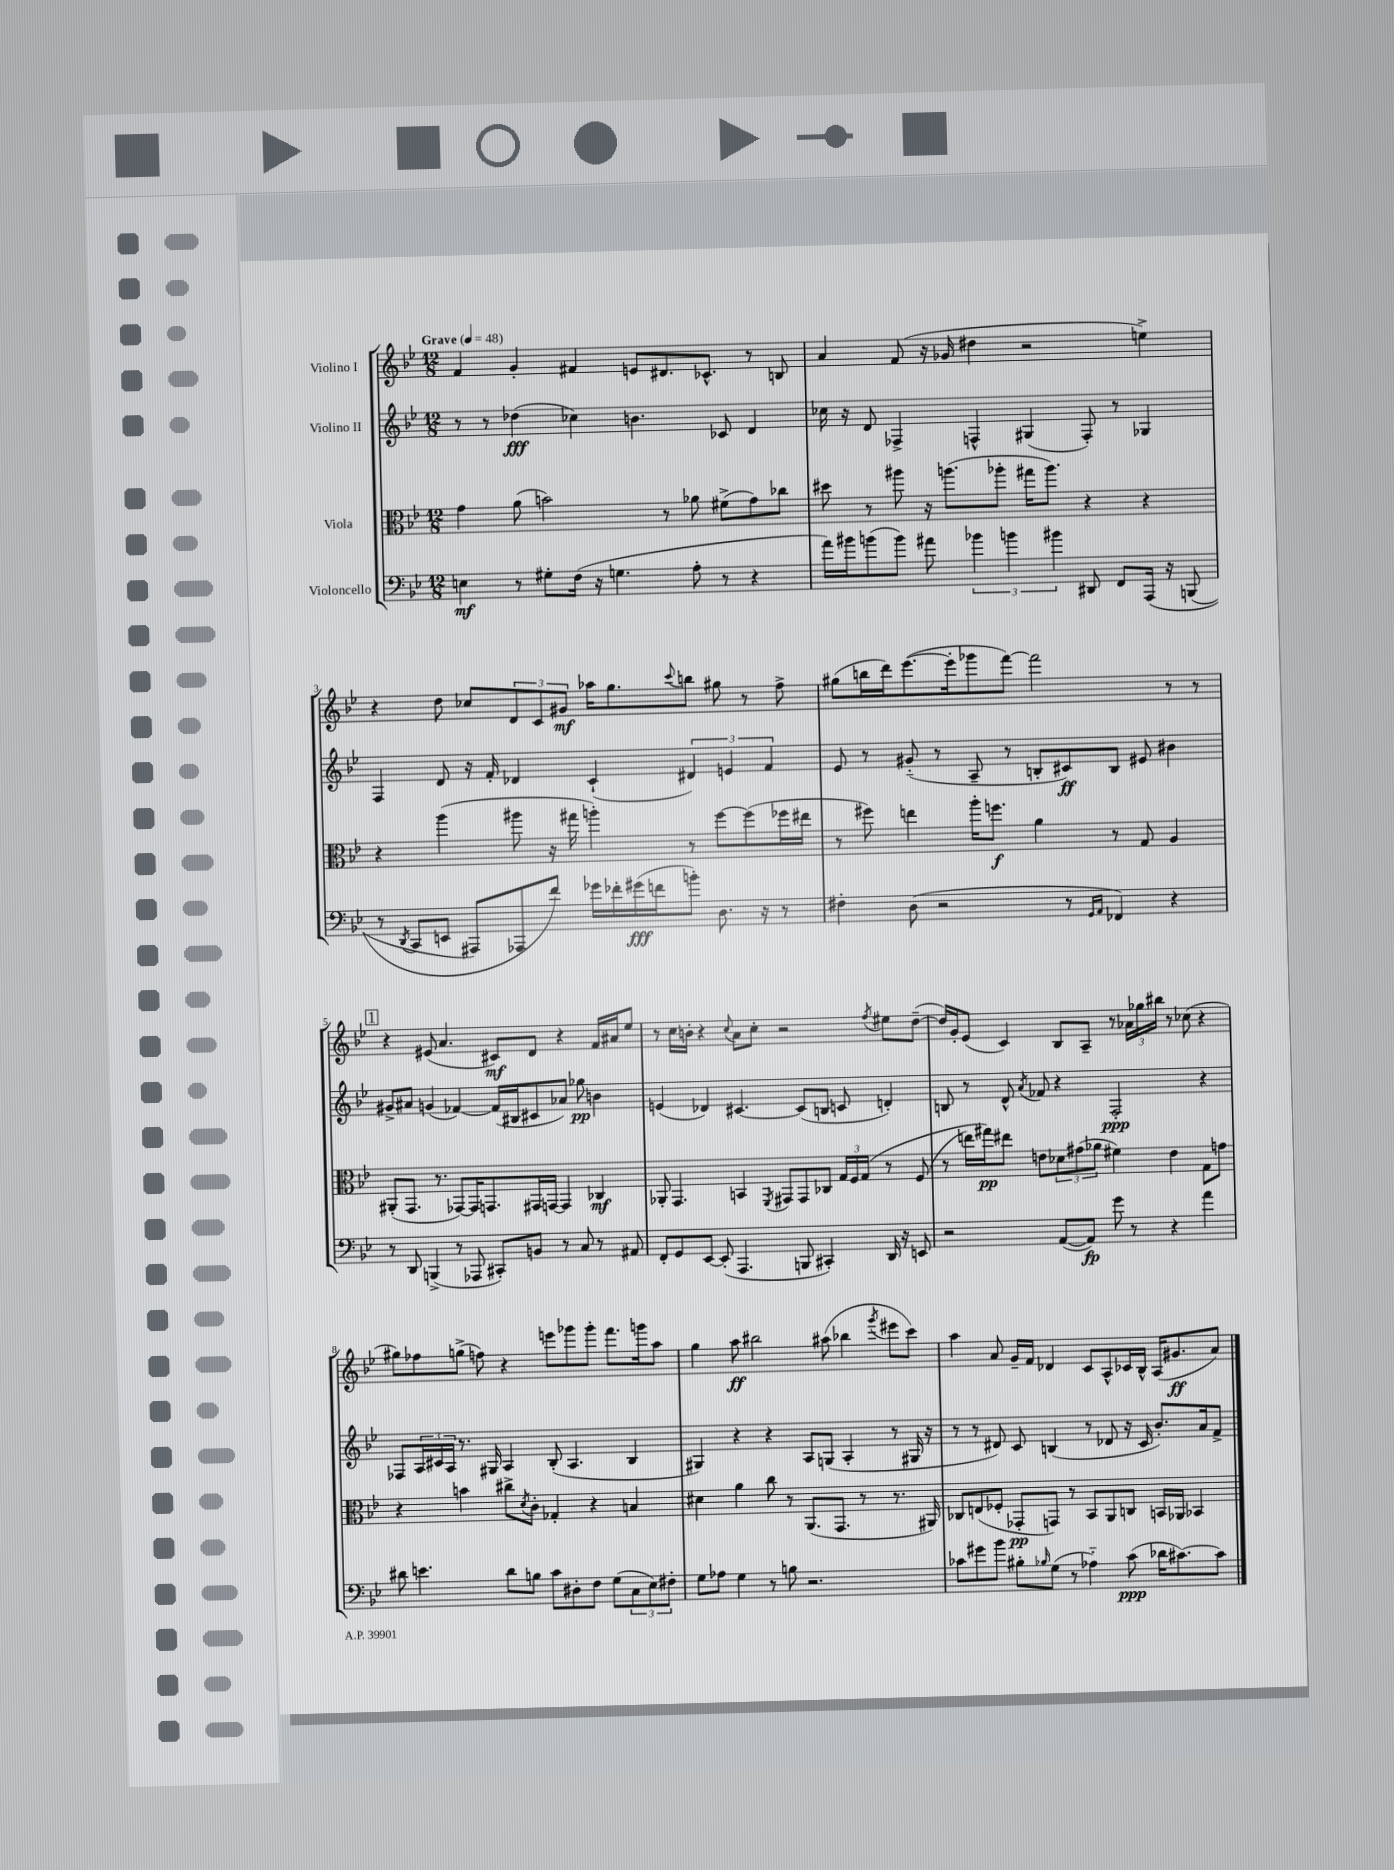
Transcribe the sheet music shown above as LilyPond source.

<<
\new StaffGroup <<
\new Staff = "s0" \with { instrumentName = "Violino I" } {
    \clef treble \key bes \major \numericTimeSignature \time 12/8 \tempo "Grave" 4 = 48
    f'4 g'4-. fis'4 e'8 dis'8. ces'8.-^ r8 b8 |
    a'4 f'8( r16 ges'16 dis''4 r2 e''4->) |
    r4 d''8 ces''8 \tuplet 3/2 { d'8 c'8 gis'8\mf } aes''16 g''8. \appoggiatura { c'''8 } b''8 gis''8 r8 f''8-> |
    gis''8( b''16 d'''16) ees'''8.~( ees'''16-. ges'''8 f'''8~) f'''2 r8 r8 |
    \mark \markup { \box "1" } r4 eis'8( a'4. cis'8\mf) d'8 r4 f'16 ais'16 ees''8 |
    r8 c''16 b'16-. r4 \appoggiatura { c''8 } a'8 c''8-. r2 \acciaccatura { f''8 } eis''8 d''8~--( |
    d''16) g'16-. ees'8( c'4) bes8 a8-- r8 \tuplet 3/2 { aes'16 ges''16 bis''16 } r8 ces''8( r4 |
    gis''8) fes''8 g''8->( f''8) r4 e'''8 ges'''8 ges'''8-. f'''8. g'''16 a''8 |
    g''4 a''8\ff bis''2 ais''8( bes''4 \acciaccatura { g'''8 } eis'''8 c'''8) |
    a''4 a'8 g'16-- f'16 des'4 c'8 a8-^ ces'16 bes16-^ a16( gis'8.\ff a'8) \bar "|." |
}
\new Staff = "s1" \with { instrumentName = "Violino II" } {
    \clef treble \key bes \major \numericTimeSignature \time 12/8
    r8 r8 des''4\fff( ces''4) b'4. ces'8 d'4 |
    ces''16 r16 d'8 fes4-> f4-^ gis4( f8-.) r8 ges4 |
    f4 d'8 r16 f'16-. des'4 c'4-!( \tuplet 3/2 { dis'4) e'4 f'4 } |
    ees'8 r8 gis'8-_( r8 a8-- r8 b8-. cis'8\ff) b8 eis'8 bis'4 |
    \mark \markup { \box "1" } gis'8-> ais'8 g'4( fes'4~) fes'16( bis16 cis'8 aes'8) ges''8\pp b'4 |
    e'4( des'4) cis'4.~ cis'8( b8 c'8 d'4-.) |
    b8 r8 d'8-^ \acciaccatura { a'8 } fes'8 r4 f2-.\ppp r4 |
    fes8 \tuplet 3/2 { a16 cis'16 a16 } r8. gis16 a4 bes8-.( a4. bes4 |
    gis4) r4 r4 a8 g8( a4-. r8 gis16 r16 |
    r8 r8 dis'8) c'8 b4( r8 des'8 r16 c'16 bes'8.-.) a'16 f'8-> \bar "|." |
}
\new Staff = "s2" \with { instrumentName = "Viola" } {
    \clef alto \key bes \major \numericTimeSignature \time 12/8
    g'4 a'8( b'2) r8 aes'8 fis'8->( g'8) ces''8 |
    dis''8 r8 ais''8 r16 a''8.( aes''8-. gis''16 aes''8.) r4 r4 |
    r4 a''4( ais''8 r16 gis''16 a''4-.) r8 f''8~ f''8( fes''16 eis''16 |
    r8 fis''8) e''4 a''16-. f''8.\f a'4 r8 g8 a4 |
    \mark \markup { \box "1" } ais,8-.( g,8. r8. ges,8~) ges,16 g,8. gis,16 g,16~ g,4 ces4\mf |
    aes,8-. g,4. b,4 \acciaccatura { f,8 } gis,8 gis,8 ces8 \tuplet 3/2 { g16 f16 g16\( } r8 f8( |
    r8 e''16) gis''16\pp\) eis''8 e'8 \tuplet 3/2 { des'8 gis'8( aes'8 } fis'4) e'4 g8 g'8 |
    r4 b'4 cis''8-> \acciaccatura { d'8 } c'8-. ges4-. r4 b4 |
    dis'4 a'4 c''8 r8 a,8.( g,8. r8 r8. ais,16) |
    ces8 e8( fes8-. ges,8-.\pp g,8) r8 bes,8 a,8 c8 b,16 aes,16 bes,4 \bar "|." |
}
\new Staff = "s3" \with { instrumentName = "Violoncello" } {
    \clef bass \key bes \major \numericTimeSignature \time 12/8
    e4\mf r8 gis8-. f16( r16 g4. a8-. r8 r4 |
    a'16) bis'16 b'8( b'8) ais'8 \tuplet 3/2 { bes'4 b'4 bis'4 } dis,8 f,8 a,,16\( r16 b,,8( |
    r8 \acciaccatura { d,8 } c,8 e,8 ais,,8) aes,,8 f'8\) ges'16 fes'16-. gis'16\fff( f'16 b'8-.) d8. r16 r8 |
    fis4-. d8( r2 r8 \grace { g,16 a,16 } fes,4) r4 |
    \mark \markup { \box "1" } r8 d,8 b,,4->( r8 aes,,8 cis,8-.) b,8 r8 c8 r8 ais,8 |
    f,8-. g,8 ees,8~ ees,8-.( a,,4. b,,8 cis,4-.) d,16 r16 e,8 |
    r2 a,8~( a,8\fp) g'8 r8 r4 a'4 |
    dis'8 e'4. dis'8 b8 c'8 dis8-. f8 g8( \tuplet 3/2 { c8 ees8) fis8-. } |
    g8 aes8 g4 r8 b8 r2. |
    ces'8 gis'8 bes'8 bis8-. \grace { bes16 } g8( r8 aes4-_) ces'8\ppp( des'16 cis'8.~) cis'8 \bar "|." |
}
>>
>>
